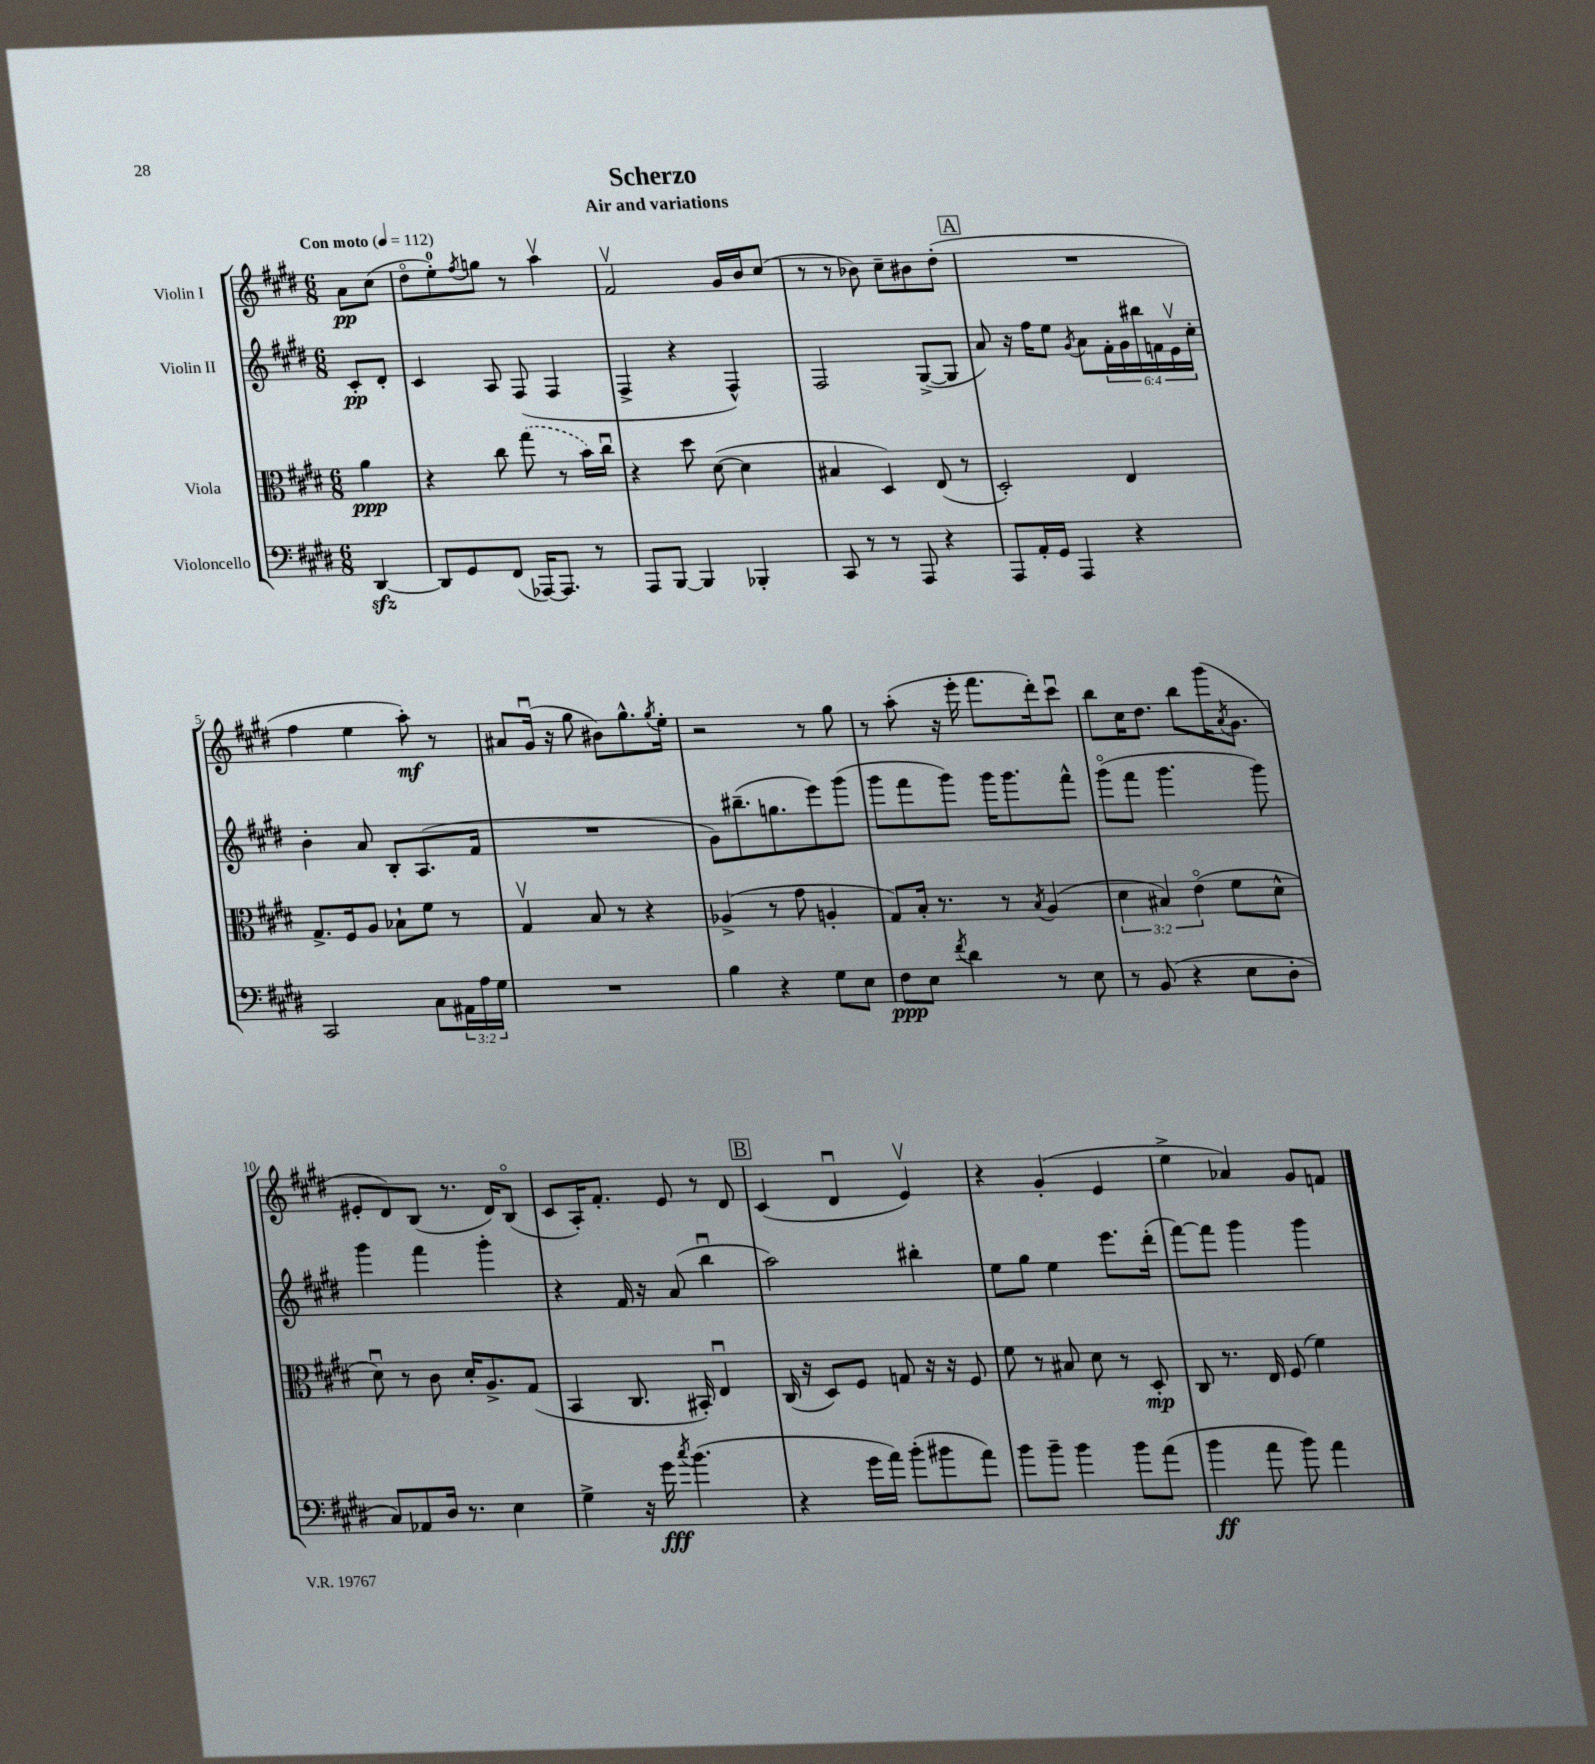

**kern	**kern	**kern	**kern
*staff4	*staff3	*staff2	*staff1
*clefF4	*clefC3	*clefG2	*clefG2
*k[f#c#g#d#]	*k[f#c#g#d#]	*k[f#c#g#d#]	*k[f#c#g#d#]
*M6/8	*M6/8	*M6/8	*M6/8
*MM112	*MM112	*MM112	*MM112
[4DD#	4a	8c#'	8a
.	.	8d#'	(8cc#
=	=	=	=
8DD#]	4r	4c#	8dd#o
8GG#	.	.	8ee')
.	.	.	8qff#
(8FF#	8cc#	8A	8gg
[16AAA-)	(8gg#	(8F#	8r
8.AAA-]	.	.	.
.	8r	4F#	4aav
8r	16b)	.	.
.	16cc#u	.	.
=	=	=	=
8AAA	4r	4F#^	2f#v
[8BBB	.	.	.
4BBB]	8dd#	4r	.
.	([8d#	.	.
4BBB-'	4d#]	4F#^^)	16g#
.	.	.	16b
.	.	.	(8cc#
=	=	=	=
8CC#	4B#	2F#	8r
8r	.	.	8r
8r	4D#)	.	8b-)
8AAA	.	.	8cc#~
4r	(8E	([8G#^	8b#
.	8r	8G#]	(8dd#'
=	=	=	=
8AAA	2D#')	8a)	2.r
16AA'	.	16r	.
16GG#	.	16ff#	.
4AAA	.	8ee	.
.	.	8qg#	.
.	.	8a	.
4r	4E	24f#'	.
.	.	24g#	.
.	.	24bb#	.
.	.	24f	.
.	.	24ev	.
.	.	24cc#'	.
=	=	=	=
2CC#	8.G#^	4b'	4ff#
.	16F#	.	.
.	8A	8a	4ee
.	8B-`	8B'	.
8C#	8f#	(8.A	8aa')
24AA#	8r	.	8r
24A	.	.	.
.	.	16f#	.
24G#	.	.	.
=	=	=	=
2.r	4G#v	2.r	8a#
.	.	.	(16g#u
.	.	.	16r
.	8B	.	8gg#
.	8r	.	8b#)
.	4r	.	8.gg#^^
.	.	.	8qgg#
.	.	.	16ee'
=	=	=	=
4B	(4A-^	8g#)	2r
.	.	(8.bb#~	.
4r	8r	.	.
.	.	8.gg	.
.	8g#	.	.
8G#	4A'	8eee)	8r
8E	.	(8ggg#	8gg#
=	=	=	=
8F#	8G#)	8ggg#	8r
8E	16B'	8fff#	(8aa'
.	8.r	.	.
8qf#	.	.	.
4d#	.	8ggg#)	16r
.	.	.	16eee'
.	8r	16ggg#	8.fff#
.	.	8.ggg#	.
.	8qB	.	.
8r	(4A	.	.
.	.	.	16ddd#')
8E	.	8fff#^^	8ccc#u
=	=	=	=
8r	6d#	(8ggg#o	8bb
(8BB	.	8fff#	16cc#
.	6B#)	.	.
.	.	.	8.dd#
4r	.	4.ggg#	.
.	(6eo	.	.
.	.	.	8bb
8E	8f#	.	(16ggg#
.	.	.	8qa
.	.	.	8.g#
8D#'	8d#^^	8ggg#)	.
=	=	=	=
8C#)	8d#u)	4ggg#	8e#'
8AA-	8r	.	8d#)
16D#	8c#	4fff#	(8B
8.r	.	.	.
.	16d#'	.	8.r
.	8.A^	.	.
4E	.	4ggg#'	.
.	.	.	16d#)
.	(8G#	.	(8Bo
=	=	=	=
4G#^	4BB	4r	8c#
.	.	.	16A')
.	.	.	8.f#'
16r	8.C#	16f#	.
16g#	.	16r	.
8qcc#	.	.	.
(4.b	.	(8a	8e
.	16BB#')	.	.
.	4Eu	4bbu	8r
.	.	.	8d#
=	=	=	=
4r	(16C#	2aa)	(4c#
.	16r	.	.
.	8D#)	.	.
16g#	8F#	.	4d#u
16a)	.	.	.
(8b'	8G	.	.
8b#	16r	4bb#'	4ev)
.	16r	.	.
8a)	8F#	.	.
=	=	=	=
8b	8f#	8ee	4r
8b~	8r	8gg#	.
4b	8B#	4ee	(4g#'
.	8d#	.	.
8b	8r	8.eee	4e
(8a	8D#'	.	.
.	.	(16ddd#'	.
=	=	=	=
4b	8C#	[8fff#)	4ee^
.	8.r	8fff#]	.
8a	.	4ggg#	4a-)
.	16E	.	.
8b)	(8F#	.	.
4a	4f#)	4ggg#	8g#
.	.	.	8f
==	==	==	==
*-	*-	*-	*-
